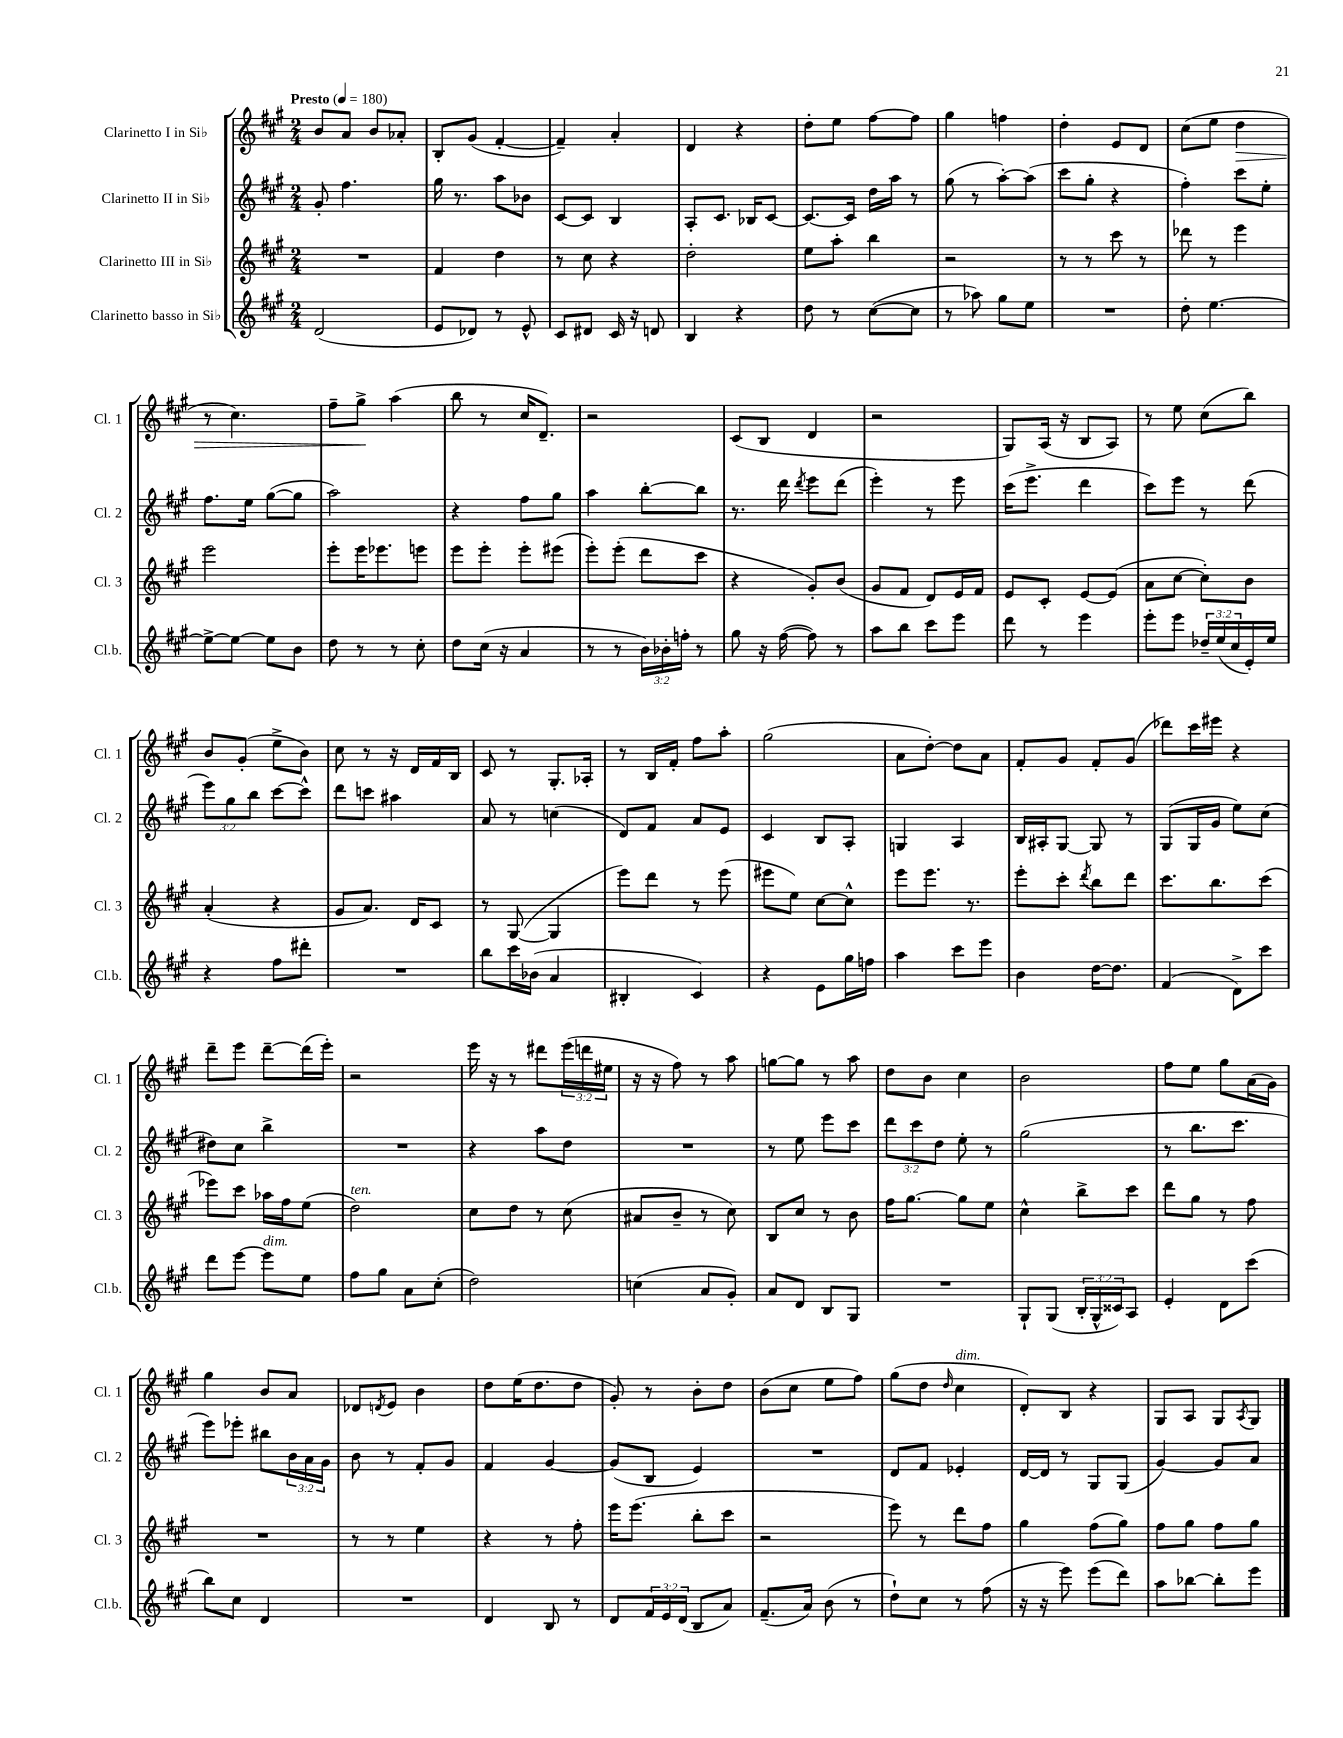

**kern	**kern	**kern	**kern	**dynam
*part4	*part3	*part2	*part1	*part1
*staff4	*staff3	*staff2	*staff1	*staff1
*I"Clarinetto basso in Si♭	*I"Clarinetto III in Si♭	*I"Clarinetto II in Si♭	*I"Clarinetto I in Si♭	*
*I'Cl.b.	*I'Cl. 3	*I'Cl. 2	*I'Cl. 1	*
*clefG2	*clefG2	*clefG2	*clefG2	*
*k[f#c#g#]	*k[f#c#g#]	*k[f#c#g#]	*k[f#c#g#]	*
*M2/4	*M2/4	*M2/4	*M2/4	*
*MM180	*MM180	*MM180	*MM180	*
=1	=1	=1	=1	=1
!	!	!	!LO:TX:a:B:t=Presto	!
(2d/	2r	8g#'/	8b/L	.
.	.	4.ff#\	8a/J	.
.	.	.	8b/L	.
.	.	.	8a-X'/J	.
=2	=2	=2	=2	=2
8e/L	4f#/	16gg#\	8B'/L	.
.	.	8.r	.	.
8d-X/J)	.	.	(8g#/J	.
8r	4dd\	8aa\L	[4f#'/	.
8e^^/	.	8b-X\J	.	.
=3	=3	=3	=3	=3
8c#/L	8r	[8c#/L	4f#~/])	.
8d#X/J	8cc#\	8c#/J]	.	.
16c#/	4r	4B/	4a'/	.
16r	.	.	.	.
8dn/	.	.	.	.
=4	=4	=4	=4	=4
4B/	2dd'\	8A'/L	4d/	.
.	.	8.c#/J	.	.
4r	.	.	4r	.
.	.	16B-X/KL	.	.
.	.	[8c#/J	.	.
=5	=5	=5	=5	=5
8dd\	8ee\L	8.c#/L_	8dd'\L	.
8r	8aa'\J	.	8ee\J	.
.	.	16c#/Jk]	.	.
([8cc#\L	4bb\	16dd\LL	[8ff#\L	.
.	.	16aa\JJ	.	.
8cc#\J]	.	8r	8ff#\J]	.
=6	=6	=6	=6	=6
8r	2r	(8gg#\	4gg#\	.
8aa-X\)	.	8r	.	.
8gg#\L	.	[8aa'\L)	4ffn\	.
8ee\J	.	(8aa\J]	.	.
=7	=7	=7	=7	=7
2r	8r	8ccc#\L	4dd'\	.
.	8r	8gg#'\J	.	.
.	8ccc#\	4r	8e/L	.
.	8r	.	8d/J	.
=8	=8	=8	=8	=8
8dd'\	8ddd-X\	4ff#'\)	(8cc#\L	.
[4.ee\	8r	.	8ee\J	.
!	!	!	!	!LO:HP:b
.	4eee\	8ccc#\L	4dd\	>
.	.	8ee'\J	.	.
!!LO:LB:g=z
=9	=9	=9	=9	=9
8ee^\L_	2eee\	8.ff#\L	8r	.
8ee\J_	.	.	4.cc#\)	.
.	.	16ee\Jk	.	.
8ee\L]	.	([8gg#\L	.	.
8b\J	.	8gg#\J]	.	.
=10	=10	=10	=10	=10
8dd\	8eee'\L	2aa\)	8ff#~\L	.
8r	16eee\K	.	8gg#^\J	.
.	8.eee-X\	.	.	.
8r	.	.	(4aa\	]
8cc#'\	8eeen\J	.	.	.
=11	=11	=11	=11	=11
8dd\L	8eee\L	4r	8bb\	.
(16cc#\Jk	8eee'\J	.	8r	.
16r	.	.	.	.
4a/	8eee'\L	8ff#\L	16cc#/KL	.
.	.	.	8.d~/J)	.
.	(8eee#X\J	8gg#\J	.	.
=12	=12	=12	=12	=12
8r	8eee'\L)	4aa\	2r	.
8r	(8eee'\J	.	.	.
24b\LL)	8ddd\L	[8bb'\L	.	.
24b-X'\	.	.	.	.
24ffn'\JJ	.	.	.	.
8r	8ccc#\J	8bb\J]	.	.
=13	=13	=13	=13	=13
8gg#\	4r	8.r	(8c#/L	.
16r	.	.	8B/J	.
([16ff#\	.	16ddd\	.	.
.	.	8qddd/	.	.
8ff#\])	8g#'/L)	8eee\L	4d/	.
8r	(8b/J	(8ddd\J	.	.
=14	=14	=14	=14	=14
8aa\L	8g#/L	4eee'\)	2r	.
8bb\J	8f#/J	.	.	.
8ccc#\L	8d/L)	8r	.	.
8eee\J	16e/L	8eee\	.	.
.	16f#/JJ	.	.	.
=15	=15	=15	=15	=15
8ddd\	8e/L	(16ccc#\KL	8G#/L)	.
.	.	8.eee^\J	.	.
8r	8c#'/J	.	(16A/Jk	.
.	.	.	16r	.
4eee\	[8e/L	4ddd\	8B/L	.
.	(8e/J]	.	8A/J)	.
=16	=16	=16	=16	=16
8eee'\L	8a\L	8ccc#\L)	8r	.
8eee\J	[8cc#\J	8eee\J	8ee\	.
24dd-X~/LL	8cc#'\L])	8r	(8cc#\L	.
(24ee/	.	.	.	.
24cc#/	.	.	.	.
16e'/)	8b\J	(8ddd\	8bb\J)	.
16ee/JJ	.	.	.	.
!!LO:LB:g=z
=17	=17	=17	=17	=17
4r	(4a'/	12eee\L)	8b/L	.
.	.	12gg#\	.	.
.	.	.	(8g#'/J	.
.	.	12bb\J	.	.
8ff#\L	4r	[8ccc#\L	8ee^\L	.
8ddd#X'\J	.	8ccc#^^\J]	8b\J)	.
=18	=18	=18	=18	=18
2r	8g#/L	8ddd\L	8cc#\	.
.	8.a/J)	8cccn\J	8r	.
.	.	4aa#X\	16r	.
.	16d/KL	.	16d/LL	.
.	8c#/J	.	16f#/	.
.	.	.	16B/JJ	.
=19	=19	=19	=19	=19
8bb\L	8r	8a/	8c#/	.
16ccc#\L	([8G#/	8r	8r	.
(16b-X\JJ	.	.	.	.
4a/	4G#/]	(4ccn\	8.G#'/L	.
.	.	.	16A-X'/Jk	.
=20	=20	=20	=20	=20
4B#X'/	8eee\L)	8d/L)	8r	.
.	8ddd\J	8f#/J	16B/LL	.
.	.	.	16f#'/JJ	.
4c#/)	8r	8a/L	8ff#\L	.
.	(8eee\	8e/J	8aa'\J	.
=21	=21	=21	=21	=21
4r	8eee#X\L	4c#/	(2gg#\	.
.	8ee\J)	.	.	.
8e\L	[8cc#\L	8B/L	.	.
16gg#\L	8cc#^^\J]	8A'/J	.	.
16ffn\JJ	.	.	.	.
=22	=22	=22	=22	=22
4aa\	8eee\L	4Gn/	8a\L	.
.	8.eee\J	.	[8dd'\J)	.
8ccc#\L	.	4A/	8dd\L]	.
.	8.r	.	.	.
8eee\J	.	.	8a\J	.
=23	=23	=23	=23	=23
4b\	8eee'\L	16B/LL	8f#'/L	.
.	.	16A#X'/J	.	.
.	8ccc#'\J	[8G#/J	8g#/J	.
.	8qddd/	.	.	.
[16dd\KL	8bb\L	8G#/]	8f#'/L	.
8.dd\J]	.	.	.	.
.	8ddd\J	8r	(8g#/J	.
=24	=24	=24	=24	=24
(4f#/	8.ccc#\L	(8G#/L	8ddd-X\L)	.
.	.	16G#/L	16ccc#\L	.
.	8.bb\	16g#/JJ	16eee#X\JJ	.
8d^\L)	.	8ee\L)	4r	.
8ccc#\J	(8ccc#\J	(8cc#\J	.	.
!!LO:LB:g=z
=25	=25	=25	=25	=25
8ddd\L	8eee-X\L)	8dd#X\L)	8ddd~\L	.
[8eee\J	8ccc#\J	8cc#\J	8eee\J	.
!LO:TX:a:i:t=dim.	!	!	!	!
8eee\L]	16aa-X\LL	4bb^\	[8ddd~\L	.
.	16ff#\J	.	.	.
8ee\J	(8ee\J	.	(16ddd\L]	.
.	.	.	16eee'\JJ)	.
=26	=26	=26	=26	=26
!	!LO:TX:a:i:t=ten.	!	!	!
8ff#\L	2dd\)	2r	2r	.
8gg#\J	.	.	.	.
8a\L	.	.	.	.
(8cc#'\J	.	.	.	.
=27	=27	=27	=27	=27
2dd\)	8cc#\L	4r	16eee\	.
.	.	.	16r	.
.	8dd\J	.	8r	.
.	8r	8aa\L	8ddd#X\L	.
.	(8cc#\	8dd\J	(24eee\L	.
.	.	.	24dddn\	.
.	.	.	24ee#X\JJ	.
=28	=28	=28	=28	=28
(4ccn\	8a#X/L	2r	16r	.
.	.	.	16r	.
.	8b~/J	.	8ff#\)	.
8a/L	8r	.	8r	.
8g#'/J)	8cc#\)	.	8aa\	.
=29	=29	=29	=29	=29
8a/L	8B/L	8r	[8ggn\L	.
8d/J	8cc#/J	8ee\	8gg\J]	.
8B/L	8r	8eee\L	8r	.
8G#/J	8b\	8ccc#\J	8aa\	.
=30	=30	=30	=30	=30
2r	16ff#\KL	12ddd\L	8dd\L	.
.	[8.gg#\J	.	.	.
.	.	12ccc#\	.	.
.	.	.	8b\J	.
.	.	12dd\J	.	.
.	8gg#\L]	8ee'\	4cc#\	.
.	8ee\J	8r	.	.
=31	=31	=31	=31	=31
8G#`/L	4cc#^^\	(2gg#\	2b\	.
(8G#/J	.	.	.	.
24B'/LL	8bb^\L	.	.	.
24G#^^/	.	.	.	.
24c##X/J)	.	.	.	.
8A/J	8ccc#\J	.	.	.
=32	=32	=32	=32	=32
4e'/	8ddd\L	8r	8ff#\L	.
.	8gg#\J	8.bb\L	8ee\J	.
8d\L	8r	.	8gg#\L	.
.	.	8.ccc#\J	.	.
(8ccc#\J	8ff#\	.	(16a\L	.
.	.	.	16g#\JJ)	.
!!LO:LB:g=z
=33	=33	=33	=33	=33
8bb\L)	2r	8eee\L)	4gg#\	.
8cc#\J	.	8eee-X'\J	.	.
4d/	.	8bb#X\L	8b/L	.
.	.	24b\L	8a/J	.
.	.	24a\	.	.
.	.	24g#\JJ	.	.
=34	=34	=34	=34	=34
2r	8r	8b\	8d-X/L	.
.	.	.	8qdn/	.
.	8r	8r	8e/J	.
.	4ee\	8f#'/L	4b\	.
.	.	8g#/J	.	.
=35	=35	=35	=35	=35
4d/	4r	4f#/	8dd\L	.
.	.	.	(16ee\K	.
.	.	.	8.dd\	.
8B/	8r	[4g#/	.	.
8r	8ff#'\	.	8dd\J	.
=36	=36	=36	=36	=36
8d/L	16eee\KL	(8g#/L]	8g#'/)	.
.	(8.eee\J	.	.	.
24f#/L	.	8B/J	8r	.
24e/	.	.	.	.
(24d/JJ	.	.	.	.
8B/L	8bb'\L	4e/)	8b'\L	.
8a/J)	8ccc#\J	.	8dd\J	.
=37	=37	=37	=37	=37
(8.f#~/L	2r	2r	(8b\L	.
.	.	.	8cc#\J	.
16a/Jk)	.	.	.	.
(8b\	.	.	8ee\L	.
8r	.	.	8ff#\J)	.
=38	=38	=38	=38	=38
8dd`\L)	8eee\)	8d/L	(8gg#\L	.
8cc#\J	8r	8f#/J	8dd\J	.
.	.	.	16qqdd/	.
!	!	!	!LO:TX:a:i:t=dim.	!
8r	8ddd\L	4e-X'/	4cc#\	.
(8ff#\	8ff#\J	.	.	.
=39	=39	=39	=39	=39
16r	4gg#\	[16d/LL	8d'/L)	.
16r	.	16d/JJ]	.	.
8eee\)	.	8r	8B/J	.
(8eee\L	(8ff#\L	8G#/L	4r	.
8ddd\J)	8gg#\J)	(8G#/J	.	.
=40	=40	=40	=40	=40
8aa\L	8ff#\L	[4g#/)	8G#/L	.
[8bb-X\J	8gg#\J	.	8A/J	.
8bb-'\L]	8ff#\L	8g#/L]	8G#/L	.
.	.	.	8qA/	.
8eee\J	8gg#\J	8a/J	8G#/J	.
==	==	==	==	==
*-	*-	*-	*-	*-
